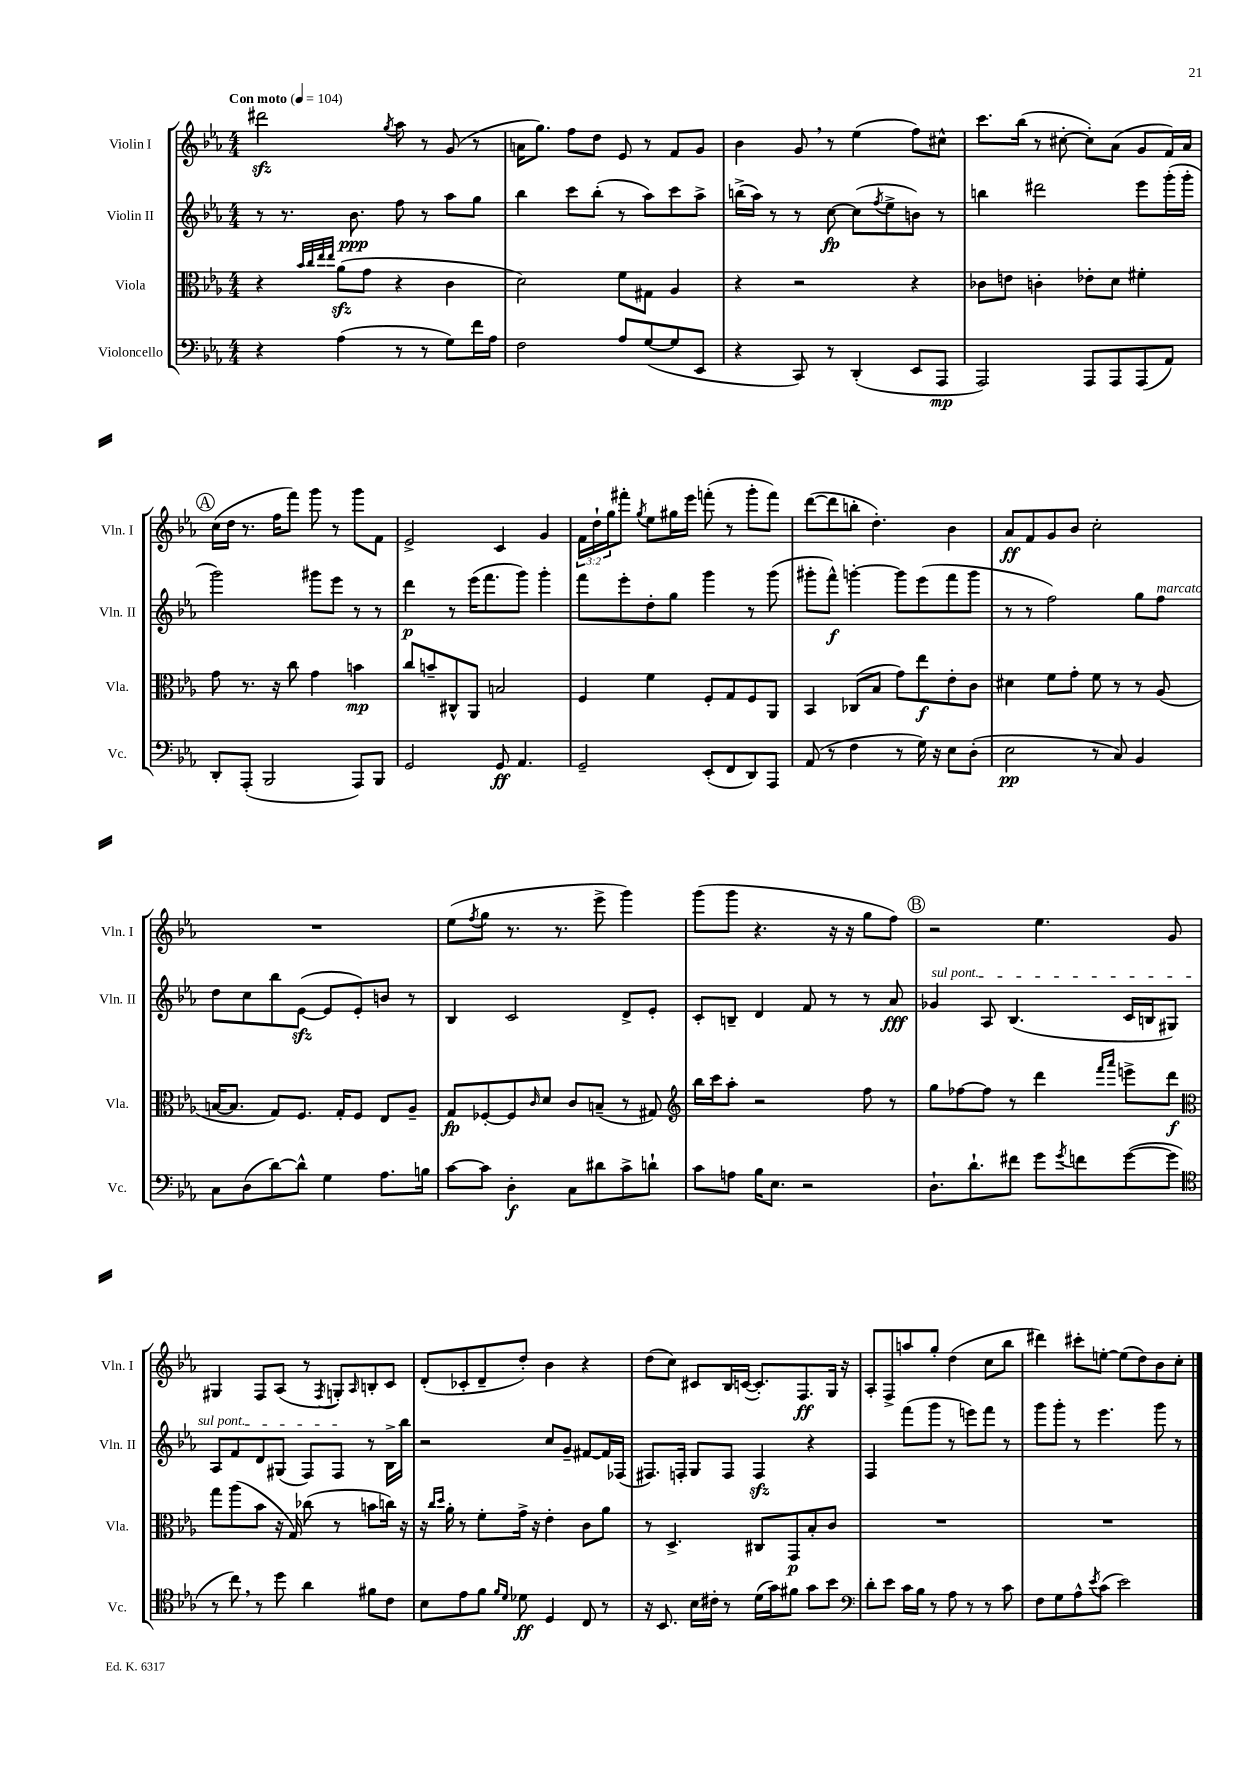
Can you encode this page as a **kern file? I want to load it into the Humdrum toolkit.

**kern	**kern	**kern	**kern
*staff4	*staff3	*staff2	*staff1
*clefF4	*clefC3	*clefG2	*clefG2
*k[b-e-a-]	*k[b-e-a-]	*k[b-e-a-]	*k[b-e-a-]
*M4/4	*M4/4	*M4/4	*M4/4
*MM104	*MM104	*MM104	*MM104
4r	4r	8r	2ddd#
.	.	8.r	.
.	32qqb-	.	.
.	32qqcc	.	.
.	32qqee-	.	.
.	32qqee-	.	.
(4A-	(8a-	.	.
.	.	8.b-	.
.	8g	.	.
.	.	.	8qgg
8r	4r	8ff	8aa-
8r	.	8r	8r
8G)	4c	8aa-	(8g
16f	.	8gg	8r
16A-	.	.	.
=	=	=	=
2F	2d)	4bb-	16a
.	.	.	8.gg)
.	.	8ccc	8ff
.	.	(8bb-'	8dd
8A-	8f	8r	8e-
([8G	8G#	8aa-)	8r
8G]	4A-	8ccc	8f
8EE-	.	8aa-^	8g
=	=	=	=
4r	4r	(16bb^	4b-
.	.	16aa-)	.
.	.	8r	.
8CC)	2r	8r	8g
8r	.	[8cc	8r
(4DD'	.	(8cc]	(4ee-
.	.	8qff	.
.	.	8ee-^	.
8EE-	4r	8b)	8ff)
8AAA-	.	8r	8cc#^^
=	=	=	=
2AAA-)	8c-	4bb	8.ccc
.	8e	.	.
.	.	.	(16bb-
.	4c'	2ddd#	8r
.	.	.	[8cc#'
8AAA-	8e-'	.	8cc#'])
8AAA-	8d	.	(8a-
(8AAA-	4f#'	8eee-	8g
8AA-)	.	(16ggg'	16f)
.	.	16ggg'	16a-
=	=	=	=
8DD'	8g	2ggg)	(16cc
.	.	.	16dd
(8AAA-'	8.r	.	8.r
2BBB-	.	.	.
.	16r	.	16ff
.	8cc	.	8fff)
.	4g	8ggg#	8ggg
.	.	8eee-	8r
8AAA-)	4b	8r	8ggg
8BBB-	.	8r	8f
=	=	=	=
2GG	8cc	4ddd	2e-^
.	8b~	.	.
.	8C#^^	8r	.
.	8AA-	(16eee-	.
.	.	8.fff	.
8GG	2B	.	4c
4.AA-	.	8ggg)	.
.	.	4ggg'	4g
=	=	=	=
2GG~	4F	8fff	24f
.	.	.	24dd`
.	.	.	24gg
.	.	8eee-'	8fff#'
.	.	.	8qgg
.	4f	8dd'	8ee-
.	.	8gg	16gg#
.	.	.	16eee-
(8EE-'	8F'	4ggg	(8fff'
8FF	8G	.	8r
8DD)	8F	8r	8ggg'
8AAA-	8AA-	(8ggg	8fff)
=	=	=	=
(8AA-	4BB-	8ggg#'	([8ddd
8r	.	8fff^^)	8ddd]
4F	(8C-	[4ggg'	8bb'
.	8B-	.	4.dd')
8r	8g)	8ggg]	.
16G)	8ee-	(8eee-	.
16r	.	.	.
8E-	8e-'	8fff	4b-
(8D'	8c	8ggg	.
=	=	=	=
2E-	4d#	8r	8a-
.	.	8r	8f
.	8f	2ff)	8g
.	8g'	.	8b-
8r	8f	.	2cc'
8C)	8r	.	.
4BB-	8r	8gg	.
.	(8A-	8ff	.
=	=	=	=
8C	[16B	8dd	1r
.	8.B]	.	.
(8D	.	8cc	.
[8d)	8G)	8bb-	.
8d^^]	8.F	([8e-	.
4G	.	8e-]	.
.	16G'	.	.
.	8F	8e-')	.
8.A-	8E-	8b	.
.	8A-~	8r	.
16B	.	.	.
=	=	=	=
[8c	8G	4B-	(8ee-
.	.	.	8qff
8c]	[8F-'	.	8gg
4D'	8F-]	2c	8.r
.	16qqc	.	.
.	8d	.	.
.	.	.	8.r
8C	8c	.	.
8d#	(8B~	.	8eee-^
8c^	8r	8d^	4ggg)
8d`	8G#)	8e-'	.
=	=	=	=
*	*clefG2	*	*
8c	16bb-	8c'	(8ggg
.	16ccc	.	.
8A	8aa-'	8B~	8ggg
16B-	2r	4d	4.r
8.E-	.	.	.
2r	.	8f	.
.	.	8r	16r
.	.	.	16r
.	8ff	8r	8gg
.	8r	8a-	8ff)
=	=	=	=
8.D`	8gg	4g-	2r
.	[8ff-	.	.
8.d`	.	.	.
.	8ff-]	8A-	.
8f#	8r	(4.B-	.
8g	4ddd	.	4.ee-
8qg	.	.	.
8f	.	.	.
.	16qqfff	.	.
.	16qqaaa-	.	.
([8g	8eee^	16c	.
.	.	16B	.
8g]	8ddd	8G#)	8g
=	=	=	=
*clefC4	*clefC3	*	*
8r	8gg	8A-	4G#
8cc)	(8aa-	8f	.
8r	8b-	8d	8F
8dd	16r	(8G#	(8A-
.	16G)	.	.
4a-	(8cc-	8F)	8r
.	.	.	8qF
.	8r	8F	8G')
.	.	.	16qqA-
8f#	8b	8r	8B'
8c	16cc)	16B-^	8c
.	16r	16bb-	.
=	=	=	=
8B-	16r	2r	(8d'
.	16qqcc	.	.
.	16qqdd	.	.
.	16a-'	.	.
8e-	8r	.	8c-'
8f	8f'	.	8d~
16qqf	.	.	.
16qqd	.	.	.
8d-	16g^	.	8dd')
.	16r	.	.
4D	4e-'	8cc	4b-
.	.	8g~	.
8C	8c	[8f#	4r
8r	8a-	16f#]	.
.	.	(16F-	.
=	=	=	=
16r	8r	8.F#)	(8dd
8.BB-	.	.	.
.	4.D^	.	8cc)
.	.	16F'	.
16B-	.	8G	8c#
16c#'	.	.	.
8r	.	8F	16B-
.	.	.	([16c
(16d	8C#	4F	8.c'])
16g)	.	.	.
8f#	8GG	.	.
.	.	.	8.F
8g	8B-'	4r	.
8b-	8c	.	16G
.	.	.	16r
=	=	=	=
*clefF4	*	*	*
8d'	1r	4F	8A-'
8e-	.	.	8F^
16c	.	(8fff	8aa
16B-	.	.	.
8r	.	8ggg	8gg'
8A-	.	8r	(4dd
8r	.	8eee)	.
8r	.	8fff	8cc
8c	.	8r	8bb-
=	=	=	=
8F	1r	8ggg	4ddd#)
8G	.	8ggg'	.
8A-^^	.	8r	8ccc#'
8qe-	.	.	.
(8c	.	4.eee-	[8ee'
2e-)	.	.	(8ee]
.	.	.	8dd)
.	.	8ggg	8b-
.	.	8r	8cc'
==	==	==	==
*-	*-	*-	*-
